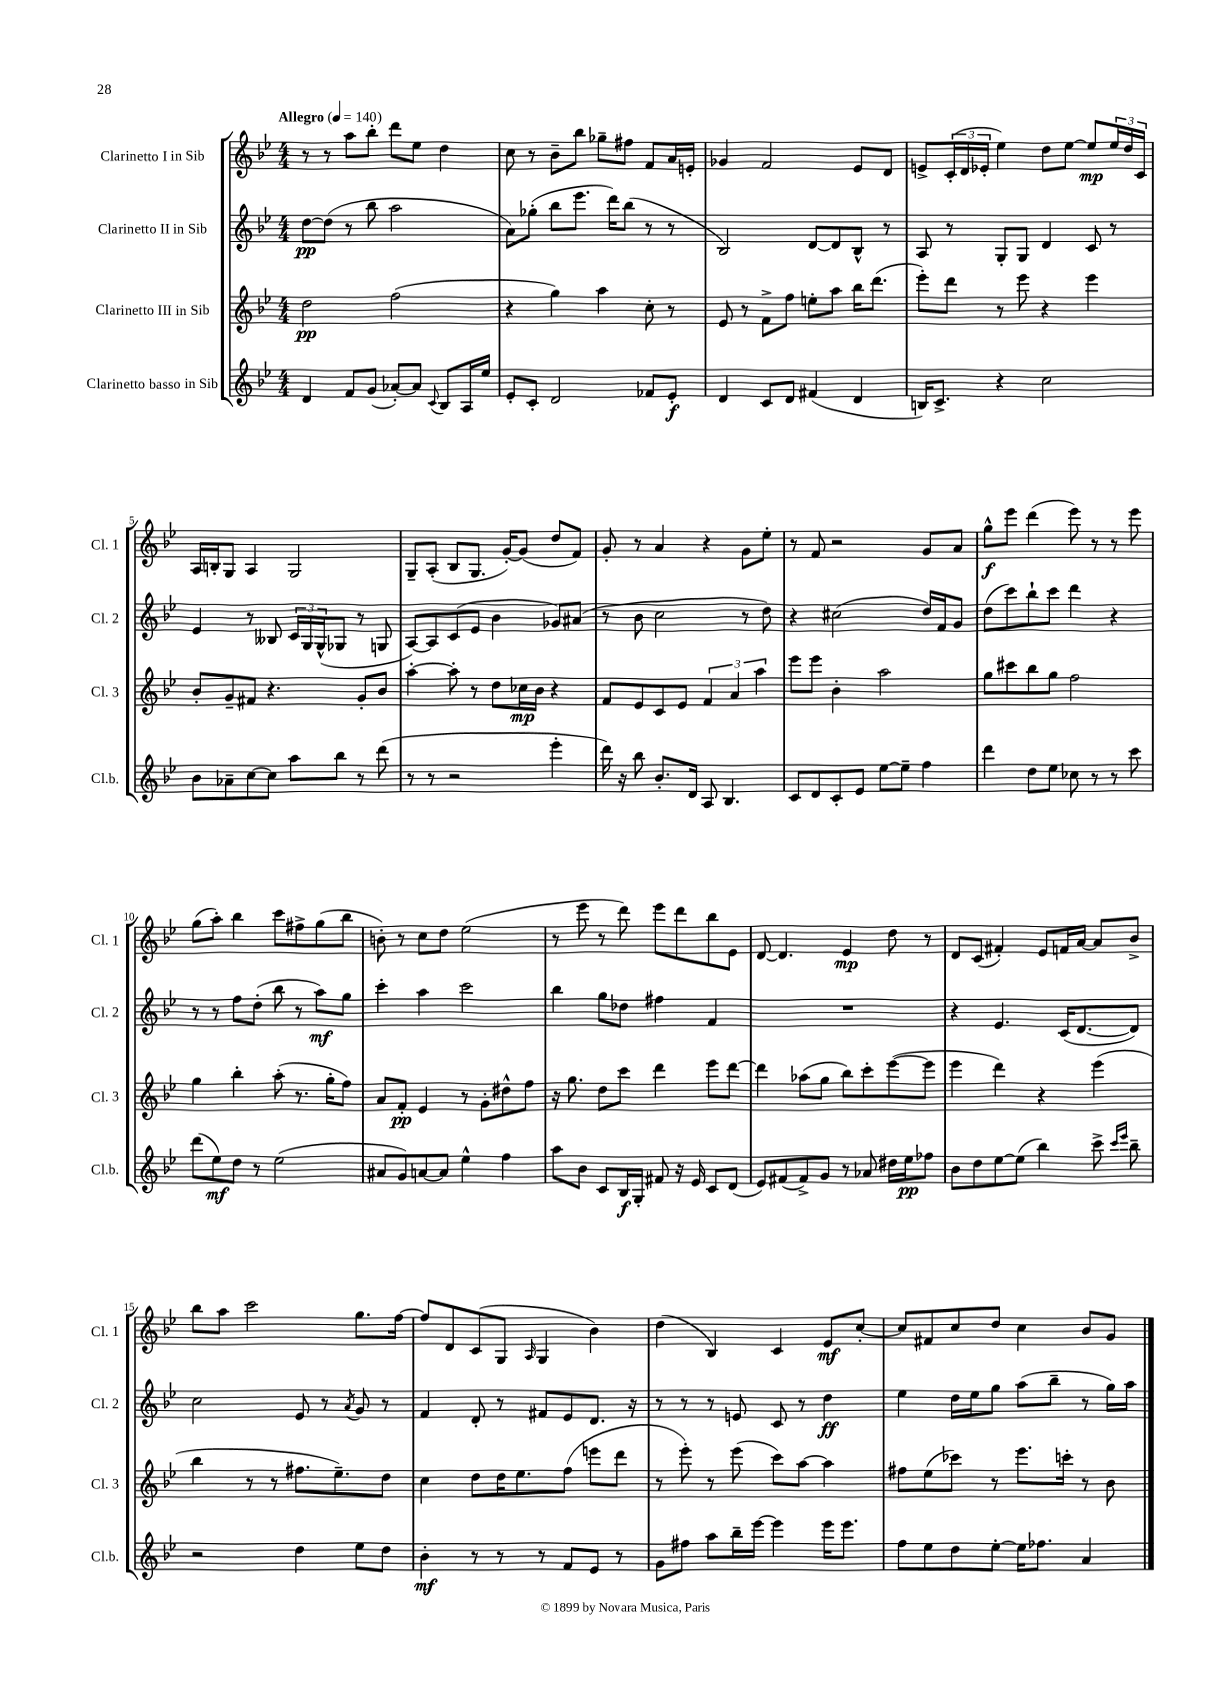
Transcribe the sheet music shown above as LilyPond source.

<<
\new StaffGroup <<
\new Staff = "s0" \with { instrumentName = "Clarinetto I in Sib" shortInstrumentName = "Cl. 1" } {
    \clef treble \key bes \major \numericTimeSignature \time 4/4 \tempo "Allegro" 4 = 140
    r8 r8 a''8 bes''8-. d'''8 ees''8 d''4 |
    c''8 r8 bes'8-- bes''8 ges''8-- fis''8 f'8 a'16 e'16-. |
    ges'4 f'2 ees'8 d'8 |
    e'8-> \tuplet 3/2 { c'16-.( d'16 ees'16-. } ees''4) d''8 ees''8~ ees''8\mp \tuplet 3/2 { ees''16 d''16 c'16 } |
    a16 b16-. g8 a4 g2 |
    g8-- a8-.( bes8 g8. g'16~-.) g'8( d''8 f'8) |
    g'8-. r8 a'4 r4 g'8 ees''8-. |
    r8 f'8 r2 g'8 a'8 |
    g''8-^\f ees'''8 d'''4( ees'''8) r8 r8 ees'''8 |
    g''8( a''8-.) bes''4 c'''8 fis''8-> g''8( bes''8 |
    b'8-.) r8 c''8 d''8 ees''2( |
    r8 ees'''8 r8 d'''8) ees'''8 d'''8 bes''8 ees'8 |
    d'8~ d'4. ees'4\mp d''8 r8 |
    d'8 c'8( fis'4-.) ees'8 f'16 a'16~ a'8 bes'8-> |
    bes''8 a''8 c'''2 g''8. f''16~ |
    f''8 d'8 c'8( g8 \grace { a16 } g4 bes'4) |
    d''4( bes4) c'4 ees'8\mf c''8~-. |
    c''8 fis'8 c''8 d''8 c''4 bes'8 g'8 \bar "|." |
}
\new Staff = "s1" \with { instrumentName = "Clarinetto II in Sib" shortInstrumentName = "Cl. 2" } {
    \clef treble \key bes \major \numericTimeSignature \time 4/4
    d''8~\pp d''8( r8 bes''8 a''2 |
    a'8) ges''8-.( bes''8 ees'''8. d'''16) bes''8( r8 r8 |
    bes2) d'8~ d'8 bes8-^ r8 |
    a8 r8 g8-. g8 d'4 c'8 r8 |
    ees'4 r8 beses8 \tuplet 3/2 { c'16 g16 g16-^( } ges8 r8 g8 |
    a8~) a8 c'8( ees'8 bes'4 ges'8) ais'8( |
    r8 bes'8 c''2 r8 d''8) |
    r4 cis''2( d''16) f'16 g'8 |
    d''8( c'''8) bes''8-! c'''8 d'''4 r4 |
    r8 r8 f''8 d''8-.( bes''8 r8 a''8\mf) g''8 |
    c'''4-. a''4 c'''2 |
    bes''4 g''8 des''8 fis''4 f'4 |
    R1 |
    r4 ees'4. c'16( d'8.~ d'8) |
    c''2 ees'8 r8 \acciaccatura { a'8 } g'8 r8 |
    f'4 d'8-. r8 fis'8 ees'8 d'8. r16 |
    r8 r8 r8 e'8 c'8 r8 d''4\ff |
    ees''4 d''16 ees''16 g''8 a''8( bes''8-- r8 g''16) a''16 \bar "|." |
}
\new Staff = "s2" \with { instrumentName = "Clarinetto III in Sib" shortInstrumentName = "Cl. 3" } {
    \clef treble \key bes \major \numericTimeSignature \time 4/4
    d''2\pp f''2( |
    r4 g''4) a''4 c''8-. r8 |
    ees'8 r8 f'8-> f''8 e''8-. a''8 bes''16 d'''8.( |
    ees'''8-.) d'''8 r8 ees'''8 r4 ees'''4 |
    bes'8-. g'8-- fis'8 r4. g'8-. bes'8 |
    a''4~-. a''8-. r8 d''8 ces''16\mp bes'16 r4 |
    f'8 ees'8 c'8 ees'8 \tuplet 3/2 { f'4 a'4 a''4 } |
    ees'''8 ees'''8 bes'4-. a''2 |
    g''8 cis'''8 bes''8 g''8 f''2 |
    g''4 bes''4-. a''8-.( r8. g''16-. f''8) |
    a'8 f'8-.\pp ees'4 r8 g'8-. dis''8-^ f''8 |
    r16 g''8. d''8 c'''8 d'''4 ees'''8 d'''8~ |
    d'''4 aes''8( g''8 bes''8) c'''8-. ees'''8~( ees'''8 |
    ees'''4 d'''4) r4 ees'''4( |
    bes''4 r8 r8 fis''8. ees''8.--) d''8 |
    c''4 d''8 d''16 ees''8. f''8( e'''8 d'''8 |
    r8 ees'''8-.) r8 ees'''8( c'''8) a''8~ a''4 |
    fis''8 ees''8( ces'''8) r8 ees'''8. c'''16-. r8 bes'8 \bar "|." |
}
\new Staff = "s3" \with { instrumentName = "Clarinetto basso in Sib" shortInstrumentName = "Cl.b." } {
    \clef treble \key bes \major \numericTimeSignature \time 4/4
    d'4 f'8 g'8( aes'8~-.) aes'8 \appoggiatura { c'8 } bes8 a16 ees''16 |
    ees'8-. c'8-. d'2 fes'8 ees'8-.\f |
    d'4 c'8 d'8 fis'4( d'4 |
    b16) c'8.-> r4 c''2 |
    bes'8 aes'8-- c''8~ c''8 a''8 bes''8 r8 d'''8( |
    r8 r8 r2 ees'''4-. |
    d'''16) r16 bes''8 bes'8.-. d'16 a8 bes4. |
    c'8 d'8 c'8-. ees'8 ees''8~ ees''8-- f''4 |
    d'''4 d''8 ees''8 ces''8 r8 r8 c'''8 |
    d'''8( ees''8\mf) d''8 r8 ees''2( |
    ais'8 g'8) a'8~ a'8 ees''4-^ f''4 |
    a''8 bes'8 c'8 bes16\f g16-. fis'8 r16 ees'16 c'8 d'8( |
    ees'8) fis'8( fis'8->) g'8 r8 aes'8 dis''16 ees''16\pp fes''8 |
    bes'8 d''8 ees''8~ ees''8( bes''4) c'''8-> \grace { c'''16 ees'''16 } bes''8-- |
    r2 d''4 ees''8 d''8 |
    bes'4-.\mf r8 r8 r8 f'8 ees'8 r8 |
    g'8 fis''8 a''8 bes''16-- ees'''16~ ees'''4 ees'''16 ees'''8. |
    f''8 ees''8 d''8 ees''8~-. ees''16 fes''8. a'4 \bar "|." |
}
>>
>>
